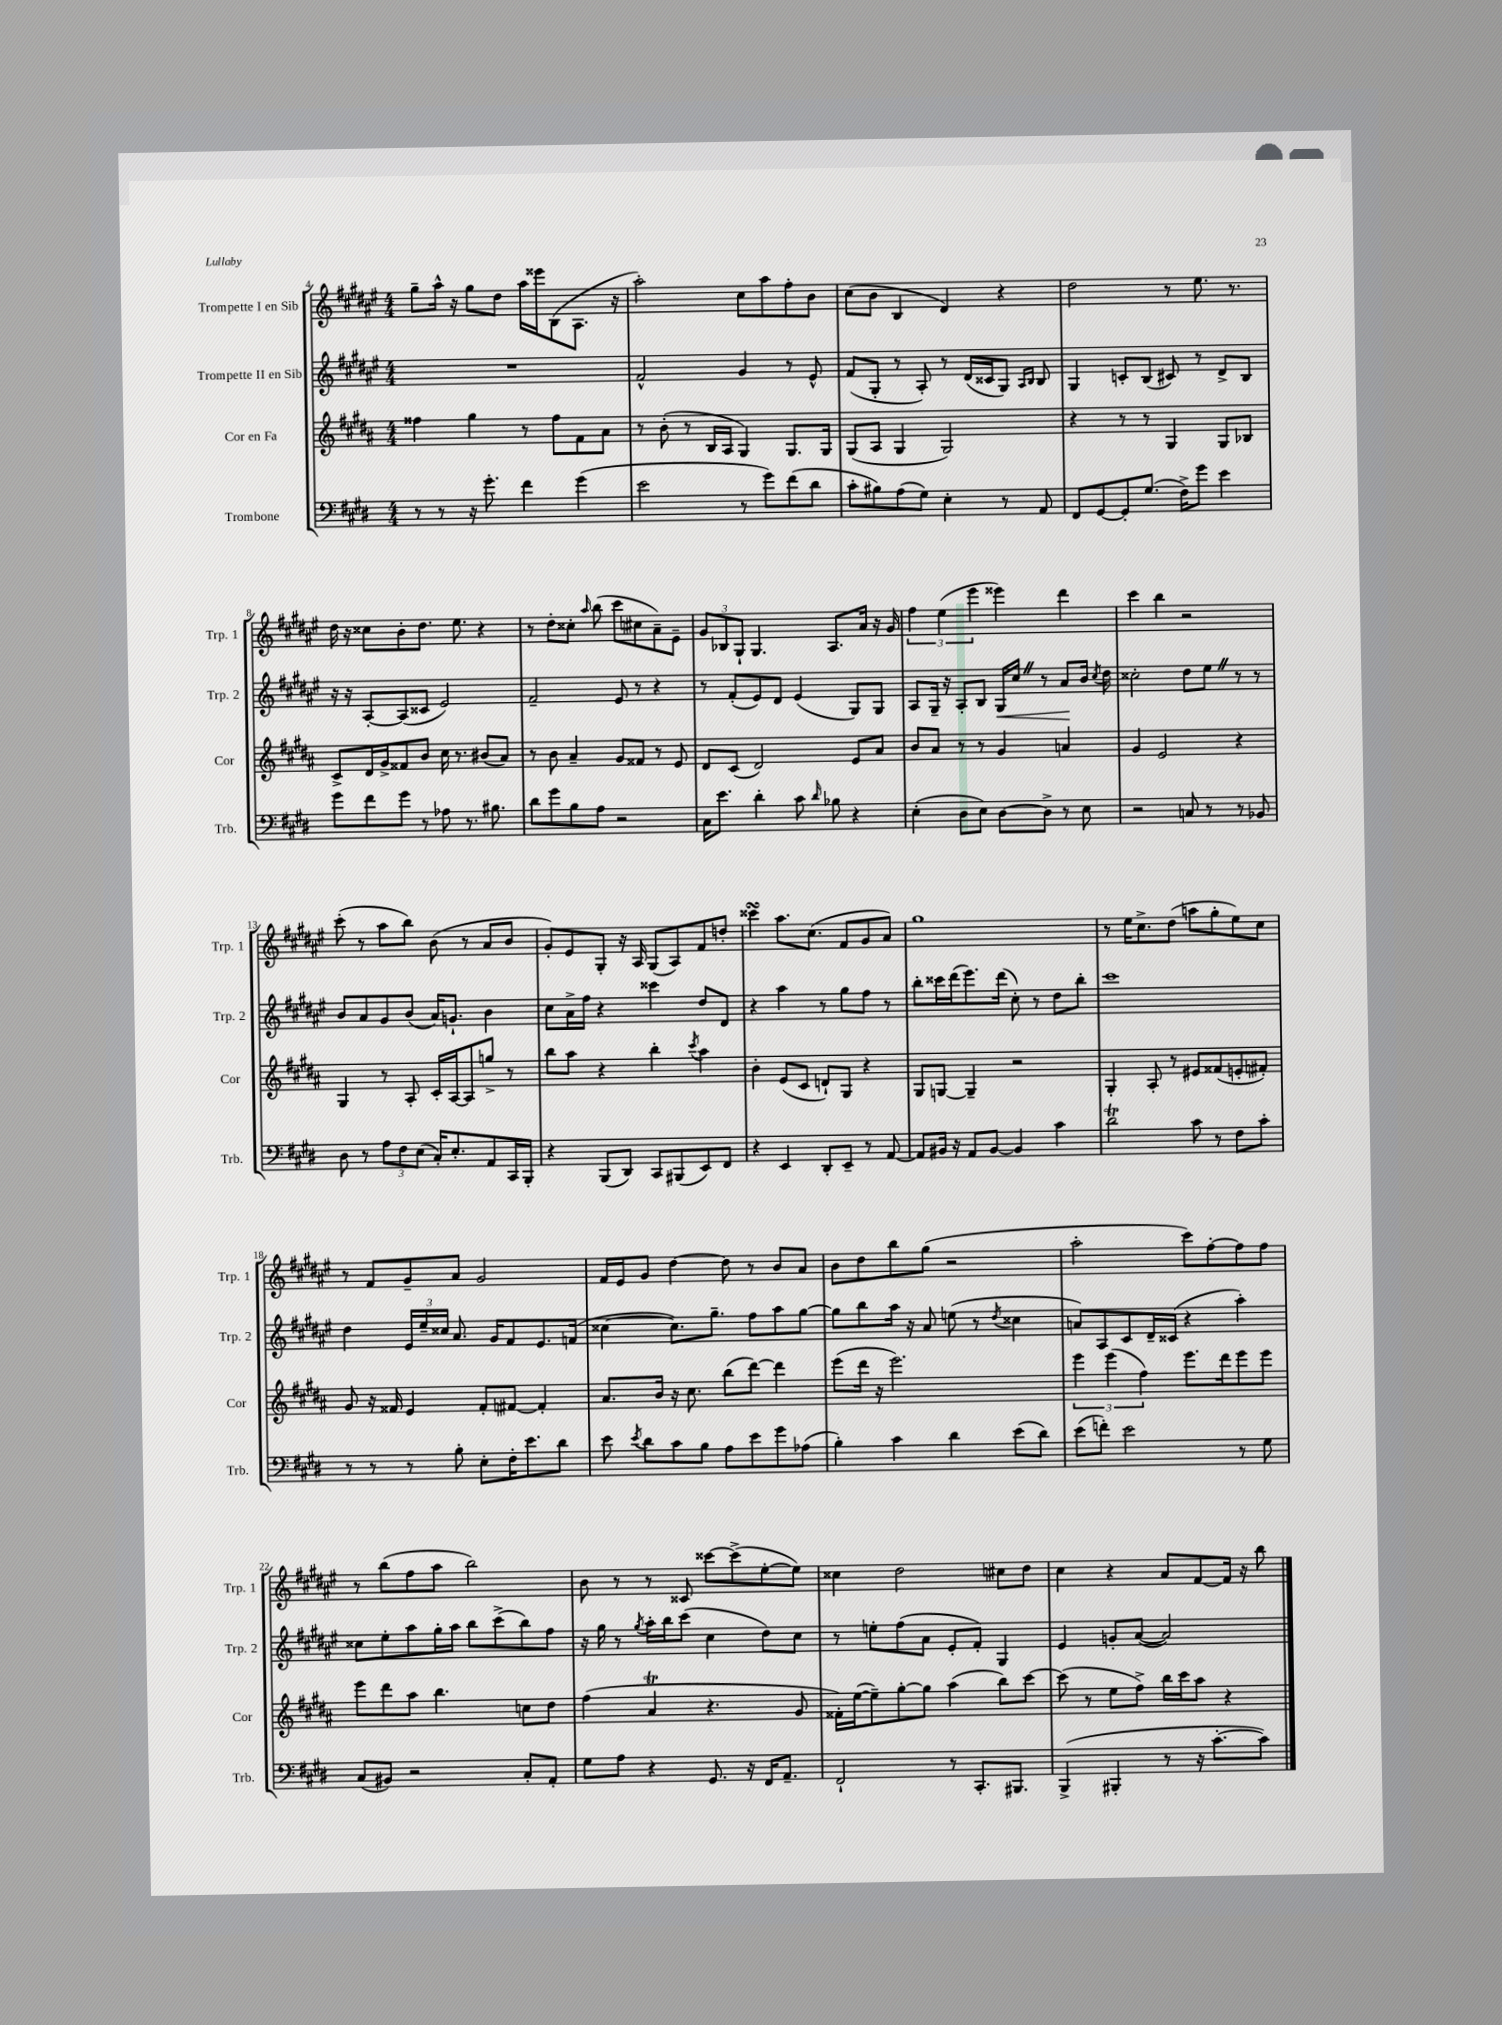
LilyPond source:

<<
\new StaffGroup <<
\new Staff = "s0" \with { instrumentName = "Trompette I en Sib" shortInstrumentName = "Trp. 1" } {
    \clef treble \key fis \major \numericTimeSignature \time 4/4
    \autoBeamOff gis''8[-- ais''16]-^ r16 gis''8[ dis''8] ais''16[ eisis'''16 b8( ais8.] r16 |
    ais''2-.) cis''8[ ais''8 fis''8-. b'8] |
    cis''8[( b'8] b4 dis'4) r4 |
    dis''2 r8 eis''8. r8. |
    dis''16 r16 cisis''8[ b'8-. dis''8.] eis''8. r4 |
    r8 dis''8[-. cisis''8]-. \grace { ais''16 } b''8( cis'''8[ cis''8 ais'8--) eis'8]-- |
    \tuplet 3/2 { gis'8[ bes8 gis8]-! } gis4. ais8.[ ais'16] r16 gis'16 |
    \tuplet 3/2 { fis''4 eis''4( eis'''4 } eisis'''4) dis'''4 |
    cis'''4 b''4 r2 |
    cis'''8-.( r8 ais''8[ b''8]) b'8( r8 ais'8[ b'8] |
    gis'8[-.) eis'8 gis8]-. r16 ais16 gis8[( ais8) fis'8 d''8]-. |
    cisis'''4\turn ais''8.[ cis''8.]( fis'8[ gis'8 ais'8]) |
    gis''1 |
    r8 eis''16[ cis''8.-> dis''8]( a''8[ gis''8-. eis''8) cis''8] |
    r8 fis'8[ gis'8-- ais'8] gis'2 |
    fis'16[ eis'16 gis'8] dis''4~ dis''8 r8 b'8[ ais'8] |
    b'8[ dis''8 b''8 gis''8]( r2 |
    ais''2-. cis'''8[) fis''8~-. fis''8 fis''8] |
    r8 b''8[( fis''8 ais''8] b''2) |
    b'8 r8 r8 cisis'8 cisis'''8[~ cisis'''8->( eis''8~-. eis''8]) |
    cisis''4 dis''2 cis''8[ dis''8] |
    cis''4 r4 ais'8[ fis'8~ fis'16] r16 b''8 \bar "|." |
}
\new Staff = "s1" \with { instrumentName = "Trompette II en Sib" shortInstrumentName = "Trp. 2" } {
    \clef treble \key fis \major \numericTimeSignature \time 4/4
    \autoBeamOff R1 |
    fis'2-^ gis'4 r8 eis'8-^ |
    fis'8[( gis8]-. r8 ais8-.) r8 dis'16[( cisis'16 gis8]) \grace { ais16[ b16] } b8 |
    gis4 c'8[-. b8]( cis'8) r8 dis'8[-> b8] |
    r16 r16 ais8[~-. ais8( cisis'8] eis'2) |
    fis'2-- eis'8 r8 r4 |
    r8 fis'8[-.( eis'8) dis'8] eis'4( gis8[) gis8] |
    ais8[ gis16]-- r16 ais8[-. b8] gis16[\< cis''16] \once \override BreathingSign.text = \markup { \musicglyph "scripts.caesura.straight" } \breathe r8 ais'8[\! b'16] \acciaccatura { cis''8 } dis''16 |
    cisis''2-. dis''8[ eis''8] \once \override BreathingSign.text = \markup { \musicglyph "scripts.caesura.straight" } \breathe r8 r8 |
    b'8[ ais'8 gis'8 b'8]( ais'16[) g'8.]-! b'4 |
    cis''8[ ais'16-> fis''16] r4 cisis'''4 dis''8[ dis'8] |
    r4 ais''4 r8 gis''8[ fis''8] r8 |
    b''8[-. cisis'''16 dis'''16( eis'''8.) dis'''16]( cis''8-.) r8 dis''8[ b''8]-. |
    cis'''1 |
    dis''4 \tuplet 3/2 { eis'16[ eis''16-- cisis''16] } ais'8. gis'16[ fis'8 eis'8. f'16]( |
    cisis''4~ cisis''8.[) gis''8.]-- fis''8[ ais''8 gis''8]~ |
    gis''8[ b''8 ais''16] r16 ais'8 e''8( r8 \acciaccatura { dis''8 } cisis''4 |
    a'8[) ais8 cis'8 dis'16-- cisis'16]( r4 ais''4-.) |
    cisis''8[ eis''8-. ais''8 gis''16-. ais''16] b''8[ cis'''8->( b''8) fis''8] |
    r16 gis''16 r8 \acciaccatura { gis''8 } ais''16[-. b''16 cis'''8]( cis''4 dis''8[) cis''8] |
    r8 e''8[-. fis''8( ais'8] eis'8[-. fis'8]-.) gis4 |
    eis'4 g'8[-. ais'8]~( ais'2) \bar "|." |
}
\new Staff = "s2" \with { instrumentName = "Cor en Fa" shortInstrumentName = "Cor" } {
    \clef treble \key b \major \numericTimeSignature \time 4/4
    \autoBeamOff fisis''4 gis''4 r8 fisis''8[ fis'8 ais'8] |
    r8 b'8-.( r8 b16[ ais16] gis4) gis8.[ gis16] |
    gis8[( ais8] gis4 gis2) |
    r4 r8 r8 gis4 gis8[ bes8] |
    cis'8[-> dis'16 gis'16-> fisis'8 b'8] cis''16 r8. bis'8[( ais'8]) |
    r8 b'8 ais'4-- gis'8[ fisis'8] r8 e'8 |
    dis'8[ cis'8]( dis'2) e'8[ ais'8] |
    b'8[ ais'8] r8 r8 gis'4 a'4 |
    gis'4 e'2 r4 |
    gis4 r8 ais8-. cis'16[-. ais16~ ais8 g''8]-> r8 |
    b''8[ ais''8] r4 b''4-. \acciaccatura { cis'''8 } ais''4 |
    b'4-. e'8[( cis'8] d'8[-!) gis8] r4 |
    gis8[ g8]~ g4-- r2 |
    gis4-. ais8-. r8 eis'8[ fisis'8( e'8-. fis'8]-.) |
    gis'8 r16 fisis'16 e'4 fisis'8[-. fis'8]~ fis'4-. |
    ais'8.[ b'16] r16 cis''8. b''8[( dis'''8]~) dis'''4 |
    e'''8[( dis'''16] r16 e'''2.) |
    \tuplet 3/2 { e'''4 e'''4( fis''4) } e'''8.[ dis'''16 e'''8 e'''8] |
    e'''8[ dis'''8 ais''8] b''4. c''8[ dis''8] |
    fis''4( ais'4\trill r4. gis'8 |
    fisis'16[-.) e''16~( e''8--) gis''8~-. gis''8] ais''4( b''8[) cis'''8]~ |
    cis'''8( r8 e''8[ fis''8]->) b''16[ cis'''16 ais''8] r4 \bar "|." |
}
\new Staff = "s3" \with { instrumentName = "Trombone" shortInstrumentName = "Trb." } {
    \clef bass \key e \major \numericTimeSignature \time 4/4
    \autoBeamOff r8 r8 r16 gis'8.-. fis'4 gis'4( |
    e'2 r8 gis'8[) fis'8( dis'8] |
    cis'8[-. bis8) a8( gis8]) e4-. r8 a,8 |
    fis,8[ gis,8~ gis,8-. gis8.]( fis16[->) gis'8] e'4 |
    gis'8[ fis'8 gis'8] r8 aes8 r8. bis8. |
    dis'8[ gis'8 b8 a8] r2 |
    cis16[ e'8.] dis'4-. cis'8 \grace { dis'16 } bes8 r4 |
    e4-.( dis8[ e8]) dis8[~ dis8]-> r8 e8 |
    r2 c8 r8 r8 bes,8 |
    dis8 r8 \tuplet 3/2 { a8[ fis8 e8]( } cis16[-.) e8.-. a,8 cis,16 b,,16]-. |
    r4 b,,8[( dis,8]) cis,8[ bis,,8( e,8) fis,8] |
    r4 e,4 dis,8[-. e,8]-- r8 a,8~ |
    a,8[ bis,16] r16 a,8[ bis,8]~ bis,4 cis'4 |
    dis'2\trill cis'8 r8 fis8[ cis'8]-. |
    r8 r8 r8 b8-. e8[-. fis16-. e'8. dis'8] |
    e'8 \acciaccatura { e'8 } dis'8[ cis'8 b8] a8[ e'8 gis'8 aes8]( |
    b4-.) cis'4 dis'4 e'8[( dis'8]) |
    e'8[( f'8]-.) e'2 r8 gis8 |
    cis8[( bis,8]) r2 cis8[-. a,8]-. |
    gis8[ a8] r4 gis,8. r16 fis,16[ a,8.]-- |
    fis,2-! r8 cis,8.[-. bis,,8.] |
    b,,4->( bis,,4-. r8 r16 cis'8.[~-. cis'8]) \bar "|." |
}
>>
>>
\layout { \context { \Score currentBarNumber = #4 } }
